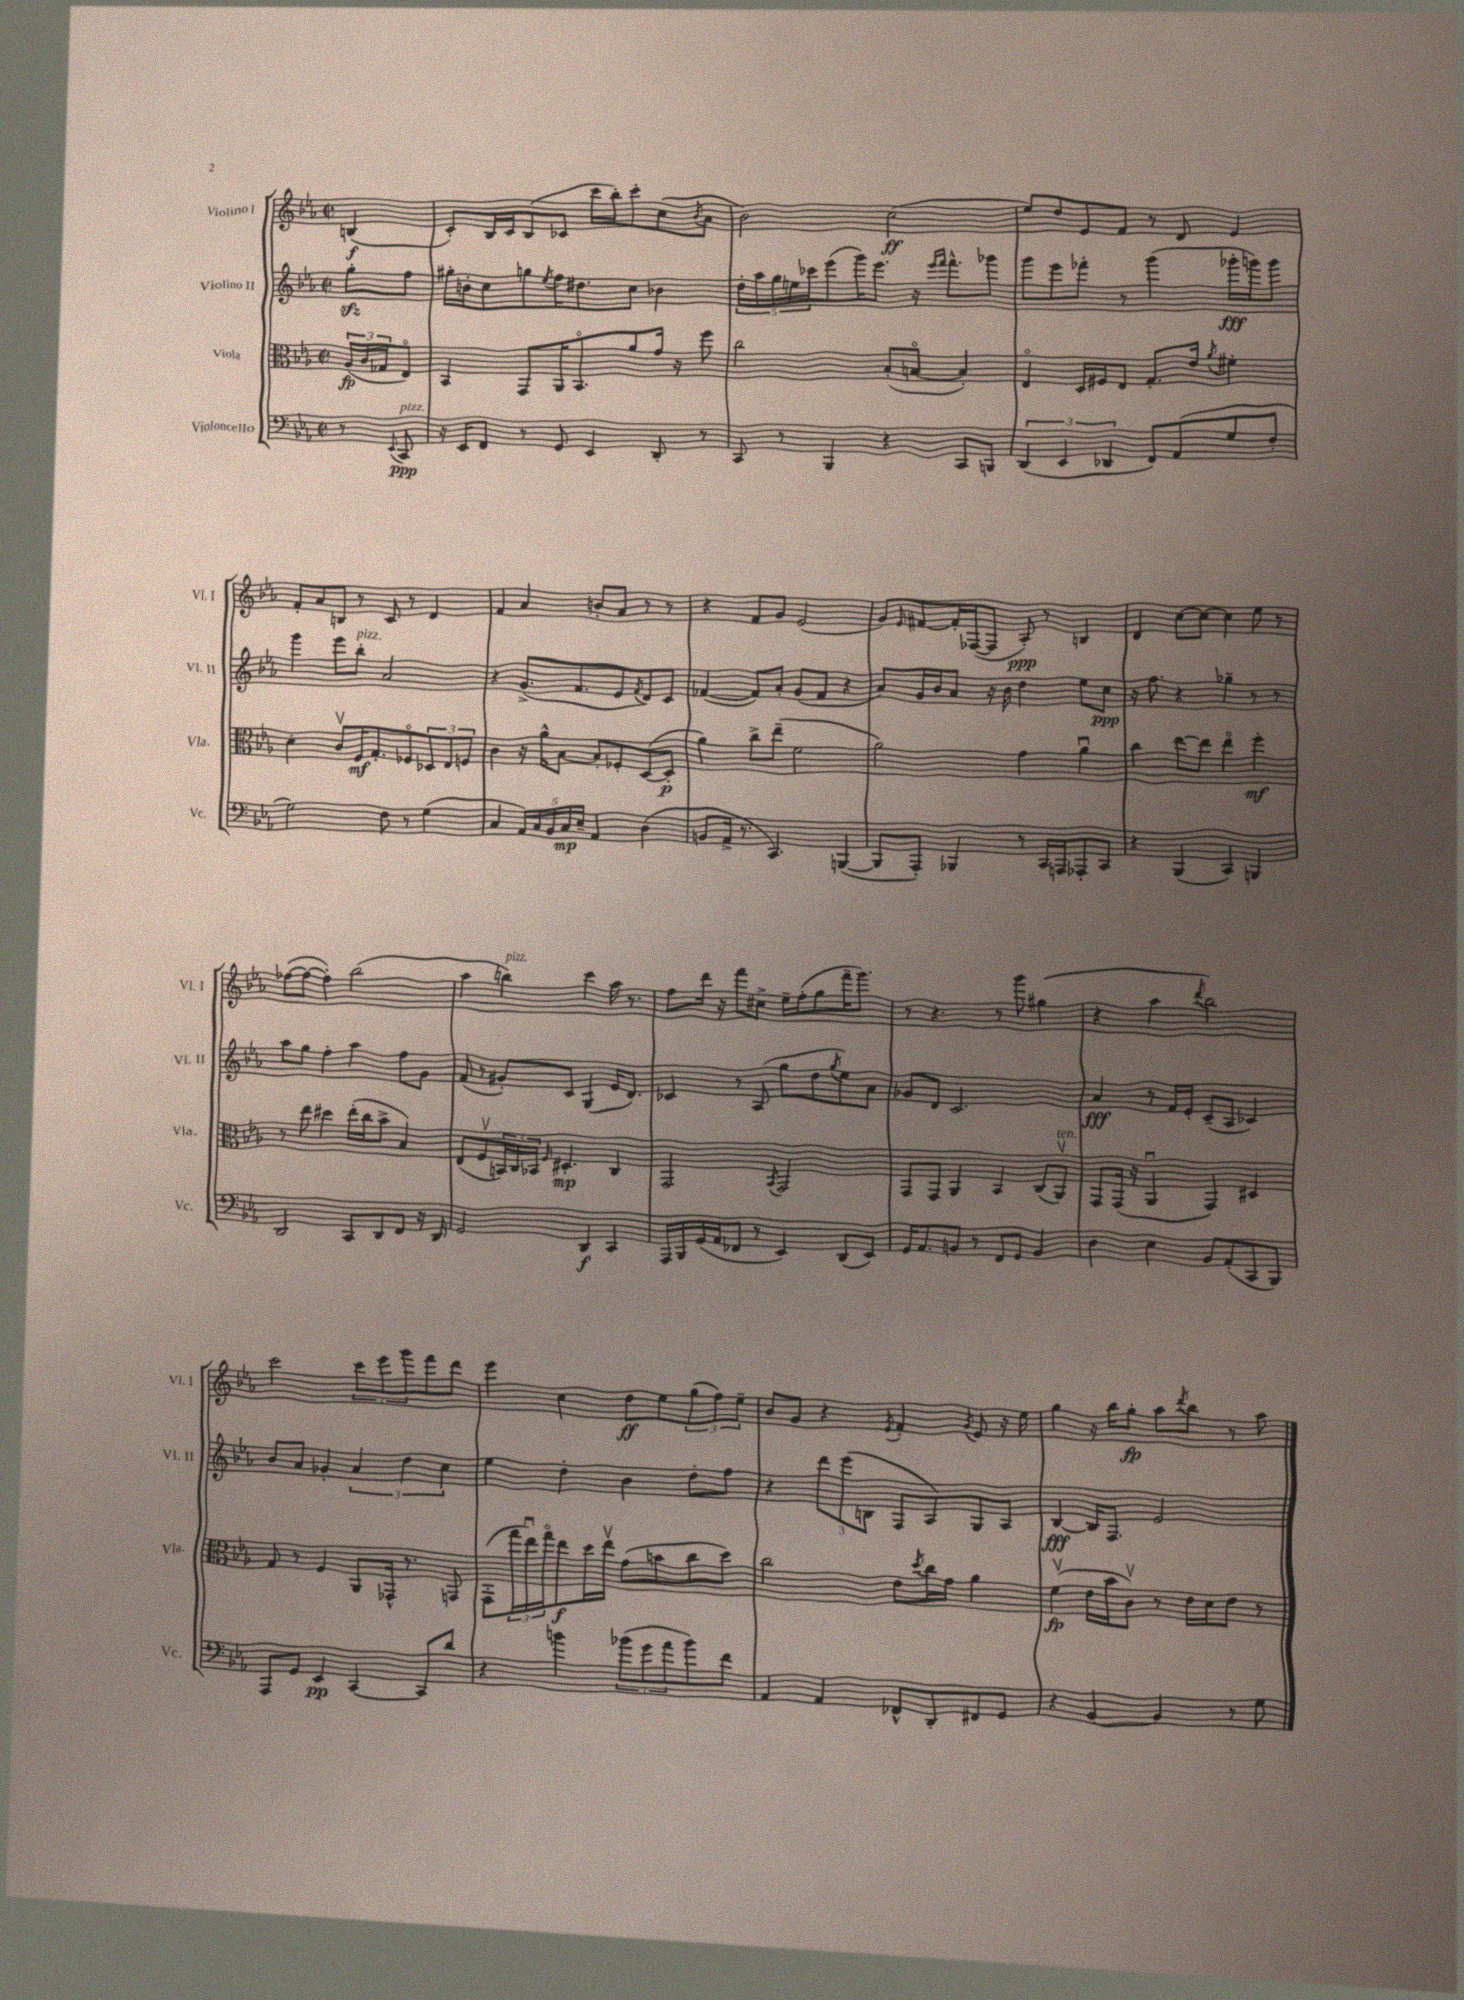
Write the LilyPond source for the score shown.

<<
\new StaffGroup <<
\new Staff = "s0" \with { instrumentName = "Violino I" shortInstrumentName = "Vl. I" } {
    \clef treble \key ees \major \defaultTimeSignature \time 2/2 \partial 4
    b4\f( |
    c'8-.) bes16 c'16 bes8( ces'8 c'''16 bes''16-.) c'''8-. c''8( \acciaccatura { bes'8 } aes'8 |
    bes'2) c''2\ff( |
    ees''8) d''8 ees'8 f'8 r8 d'8 ees'4 |
    f'8-. aes'8 b8 r8 c'8 r8 d'4 |
    f'4 aes'4 b'8-. aes'8 r8 r8 |
    r4 f'8 g'8 ees'2( |
    g'8) \grace { ees'16 } fis'8~ fis'16-. fes16~( fes8 aes8-.\ppp) r8 b4 |
    d'4 c''8~ c''8~ c''4 ees''8 r8 |
    fes''8~( fes''8~ fes''4-.) bes''2( |
    aes''4 b''4^\markup { \italic "pizz." }) c'''4 aes''16 r8. |
    f''8 d'''16 r16 f'''8 cis''8-> ees''16-- f''16-.( g''8 f'''16-- g'''8.) |
    r8 r4. r8 g'''8 gis''4( |
    r4 aes''4 \acciaccatura { d'''8 } bes''2) |
    c'''2 \tuplet 3/2 { c'''8 ees'''8 g'''8 } f'''8 d'''8 |
    ees'''4 c''4 d''8\ff ees''8 \tuplet 3/2 { g''8( f''8) ees''8-- } |
    bes'8 g'8 r4 \acciaccatura { ees'8 } f'4-. \acciaccatura { g'8 } ees'8 r16 ees''16 |
    g''4 r16 bes''16 g''8-.\fp aes''8 \acciaccatura { d'''8 } bes''8 r8 aes''8 \bar "|." |
}
\new Staff = "s1" \with { instrumentName = "Violino II" shortInstrumentName = "Vl. II" } {
    \clef treble \key ees \major \defaultTimeSignature \time 2/2 \partial 4
    g''8-.\sfz f''8 |
    gis''16-. b'16-. c''8 g''8 \acciaccatura { ees''8 } f''16 dis''8. c''8 bes'4 |
    \tuplet 5/4 { d''16-. aes''16 g''16 e''16 ces'''16 } ees'''8( g'''16) ees'''8. r16 \grace { ees'''16 f'''16 } f'''8.-^ ges'''8 |
    g'''8 ees'''8 fes'''8-. r8 g'''4( ges'''16-.\fff g'''16) g'''8 |
    g'''4 ees'''8 bes''8-.^\markup { \italic "pizz." } aes'2 |
    r4 g'8.->( f'8. ees'8 \acciaccatura { f'8 } d'8) c'8 |
    fes'4~( fes'8) aes'8-. g'8( fes'8 r4 |
    aes'8) g'16 bes'16 aes'8 r16 bes'16 d''4 ees''8 c''8\ppp |
    r16 f''8. r4 ges''4-- r8 r8 |
    aes''8 g''8 f''4-. aes''4 f''8 g'8 |
    f'8( r8 gis'8-.) c'8 g4( ees'16 d'8.) |
    ces'4 r8 aes8( g''8 d''8 \acciaccatura { g''8 } ees''8) aes'8 |
    ges'8 d'8 c'2. |
    aes'4\fff r8 f'16 ees'16-. c'8--( aes8 ces'4) |
    bes'8 aes'8 ges'4-. \tuplet 3/2 { aes'4 d''4 c''4 } |
    ees''4 d''4-. bes'4 d''8-. f''8 |
    r4 \tuplet 3/2 { d'''8 ees'''8( b8 } f8 aes8) g8 aes8 |
    bes4~\fff bes16 f8. ees'2 \bar "|." |
}
\new Staff = "s2" \with { instrumentName = "Viola" shortInstrumentName = "Vla." } {
    \clef alto \key ees \major \defaultTimeSignature \time 2/2 \partial 4
    \tuplet 3/2 { aes16\fp( c'16 ges16 } ees8\flageolet) |
    bes,4 g,8 aes,16 bes,8.\flageolet aes'8 g'16 r16 f''8 |
    c''2 bes8-.( b8~\flageolet b4-.) |
    ees4\flageolet d16 fis16 ees8 g8.-. ees'16 \acciaccatura { aes'8 } fis'4-. |
    d'4-. c'8\upbow f16\mf g8.-. fes8\flageolet \tuplet 3/2 { des8 ees8 f8 } |
    c'4 r16 aes'16-^ bes8~ bes8-. fes8-. d8~( d8-.\p |
    aes'4) c''8-> ees''8--( f'2 |
    aes'2) g'4 aes'4\downbow |
    c''4 ees''8~ ees''8 ees''4\flageolet f''4-.\mf |
    r8 ees''8 dis''4 ees''16-.( c''16 bes'8-> bes4) |
    ees8( f8\upbow \tuplet 3/2 { b,16) c16 bes,16 } \grace { f16 } dis4.-.\mp c4 |
    g,2 \acciaccatura { bes,8 } g,2 |
    g,8 g,8 aes,4 bes,4 c8( aes,8\upbow^\markup { \italic "ten." }) |
    g,8 g,16( r16 aes,4\downbow g,4) dis4 |
    g8 r8 f4 aes,8 ges,16-^ r8. g,8 |
    g,8-.( \tuplet 3/2 { g''16 ees''16\downbow) g''16\flageolet } ees''8\f d''16 ees''16\upbow g'8( b'8 c''8 d''8) |
    c''2 ees'8 \acciaccatura { d''8 } c''16 g'16 aes'4 |
    f'4\upbow\fp( ees'16 bes'16 c'8\upbow) r8 ees'16 d'16 ees'8 r8 \bar "|." |
}
\new Staff = "s3" \with { instrumentName = "Violoncello" shortInstrumentName = "Vc." } {
    \clef bass \key ees \major \defaultTimeSignature \time 2/2 \partial 4
    r8 \appoggiatura { ees,8 } c,8\ppp^\markup { \italic "pizz." } |
    r16 ees,16 f,8 r8 g,8 ees,4 d,8-. r8 |
    c,8 r8 bes,,4 r4 c,8 b,,8 |
    \tuplet 3/2 { d,4( ees,4 des,4 } f,8) aes,8( g8 f8-. |
    g2) f8 r8 g4( |
    c4 \tuplet 5/4 { aes,16) c16 bes,16 c16\mp ees16-- } aes,4 d4( |
    b,8 aes,16-> r8. c,4.) b,,4~( |
    b,,8 aes,,8-.) bes,,4 r8 c,16 a,,16 aes,,8-. c,8 |
    r4 bes,,4( c,4) b,,4 |
    d,2 c,8 d,8 f,8 r16 d,16 |
    g,2 d,4\f c,4 |
    aes,,16 bes,,16 g,16( aes,16 fes,8 r8 ees,4) d,8( ees,8) |
    g,16 aes,8. b,8 r8 f,8 g,8 b,4 |
    d4 ees4 bes,8 aes,8-.( c,8 bes,,8) |
    aes,,8 g,8 ees,4\pp c,4~ c,8 d'8 |
    r4 b'4 \tuplet 3/2 { bes'8( g'8 aes'8 } bes'8) f'8 |
    aes,4 aes,4 fes,8-^ d,8-. fis,8 g,8 |
    r4 bes,4~ bes,4 r8 g8 \bar "|." |
}
>>
>>
\layout { \context { \Score \remove "Bar_number_engraver" } }
